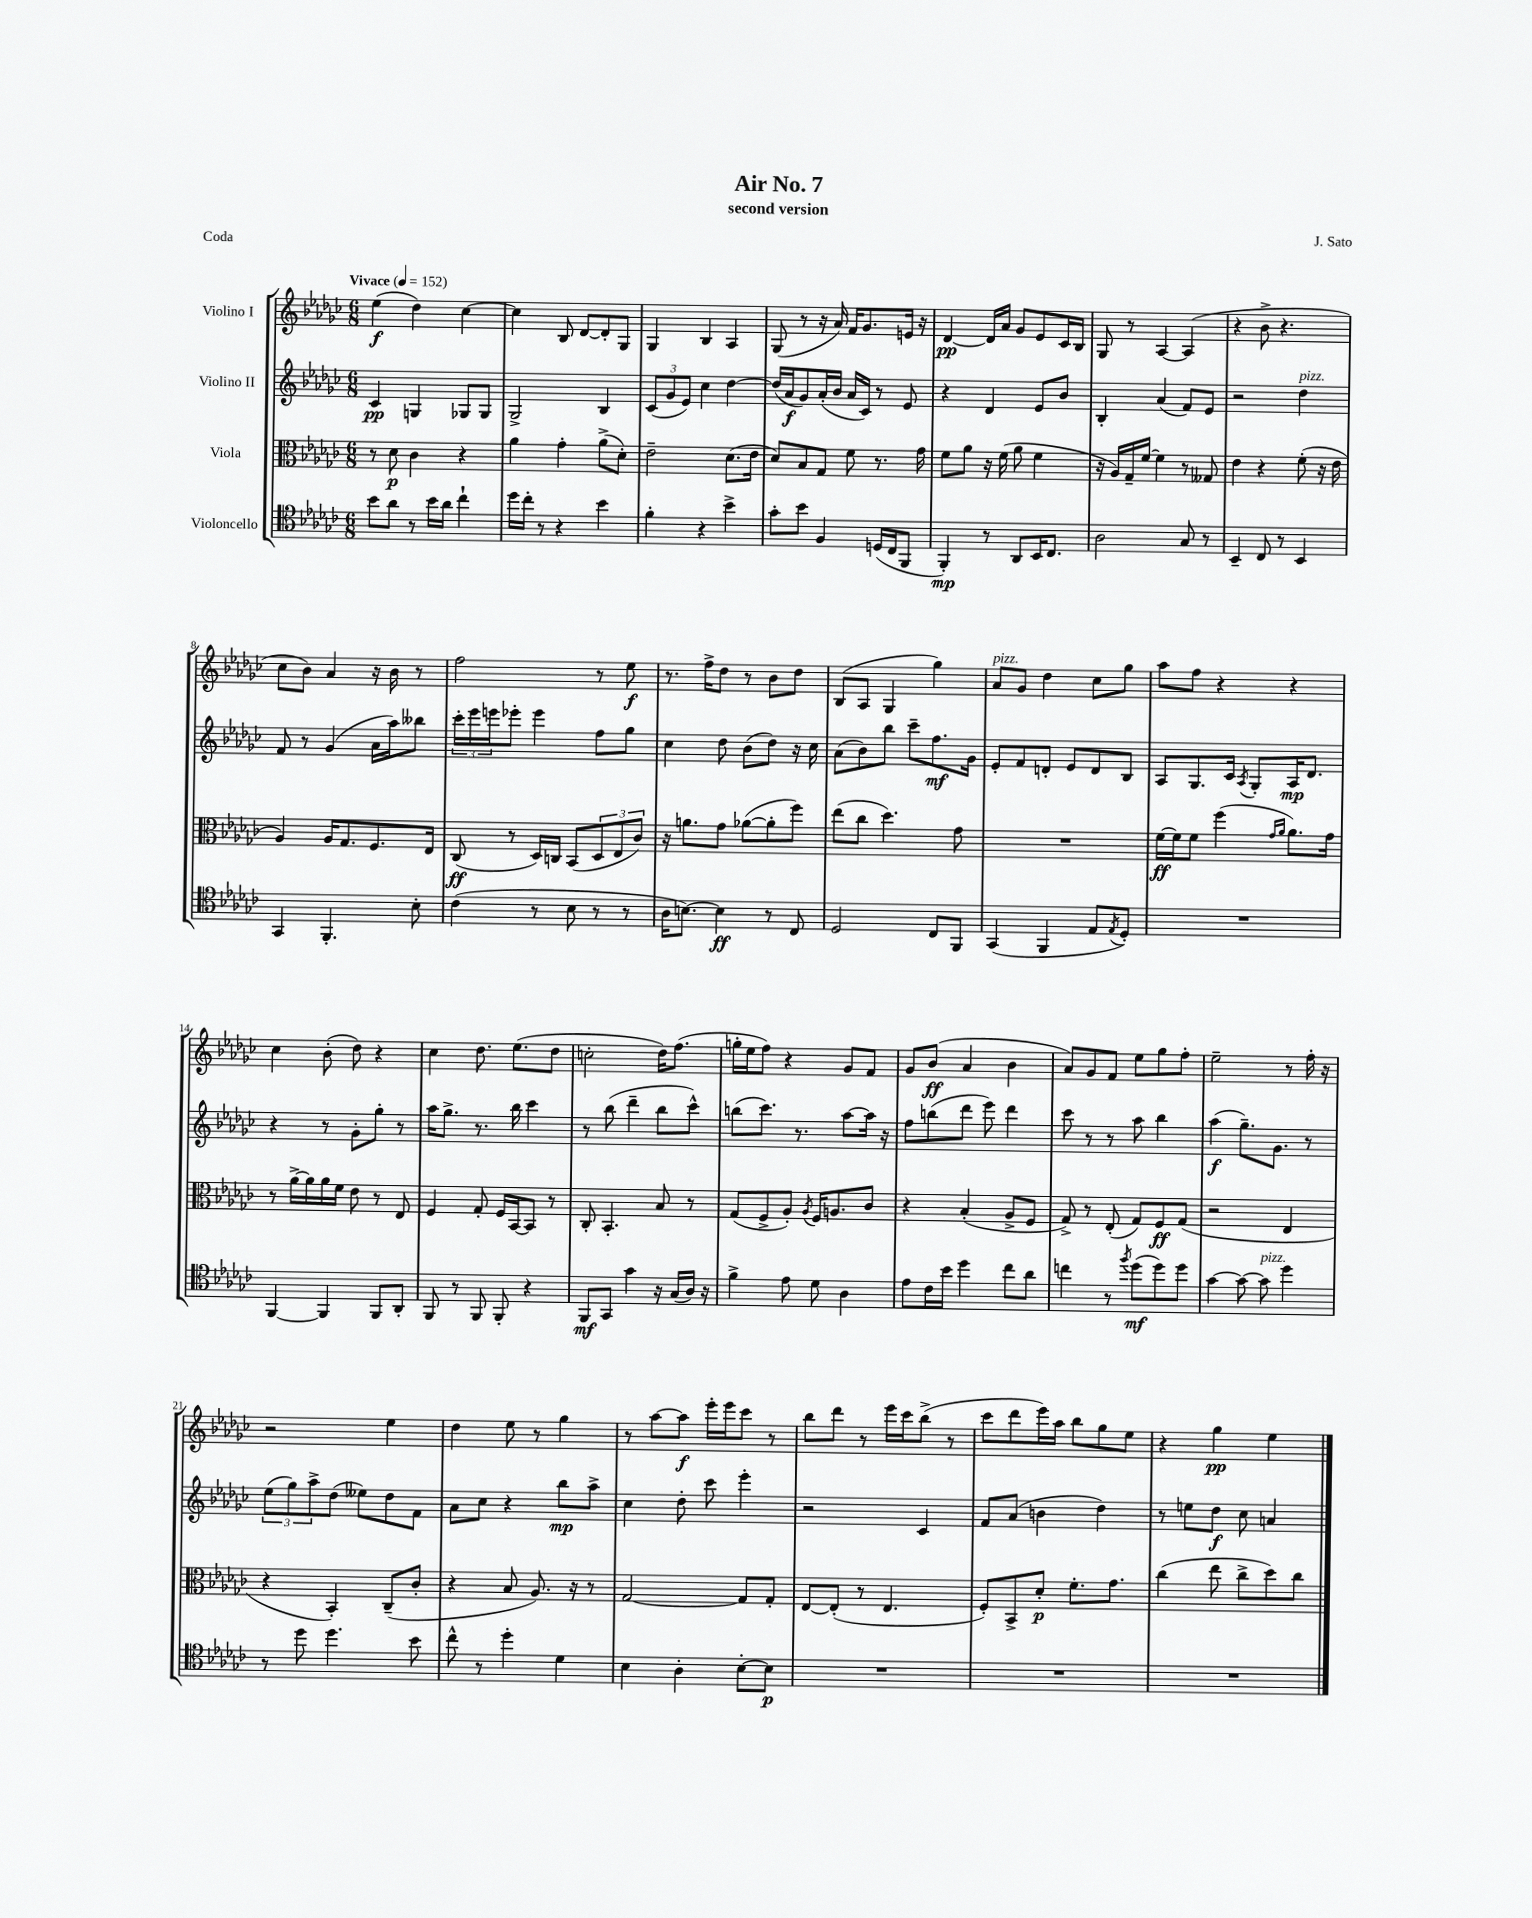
\header { title = "Air No. 7" composer = "J. Sato" subtitle = "second version" piece = "Coda" }
<<
\new StaffGroup <<
\new Staff = "s0" \with { instrumentName = "Violino I" } {
    \clef treble \key ges \major \numericTimeSignature \time 6/8 \tempo "Vivace" 4 = 152
    ees''4\f( des''4) ces''4~ |
    ces''4 bes8 des'8~ des'8-. ges8 |
    ges4 bes4 aes4 |
    ges8( r8 r16 aes'16) f'16 ges'8. e'16 r16 |
    des'4~\pp des'16 aes'16 ges'8 ees'8 ces'16 bes16 |
    ges8 r8 aes4~ aes4( |
    r4 bes'8-> r4. |
    ces''8 bes'8) aes'4 r16 bes'16 r8 |
    f''2 r8 ees''8\f |
    r8. f''16-> des''8 r8 bes'8 des''8 |
    bes8( aes8 ges4 ges''4) |
    aes'8^\markup { \italic "pizz." } ges'8 des''4 ces''8 ges''8 |
    aes''8 f''8 r4 r4 |
    ces''4 bes'8-.( des''8) r4 |
    ces''4 des''8. ees''8.( des''8 |
    c''2-. des''16) f''8.( |
    g''16-. ees''16 f''8) r4 ges'8 f'8 |
    ges'8 bes'8\ff( aes'4 bes'4 |
    aes'8) ges'8 f'8 ees''8 ges''8 f''8-. |
    ees''2-- r8 f''16-. r16 |
    r2 ees''4 |
    des''4 ees''8 r8 ges''4 |
    r8 aes''8~ aes''8\f ees'''16-. ees'''16 ces'''8 r8 |
    bes''8 des'''8 r8 ees'''16 ces'''16 bes''8->( r8 |
    ces'''8 des'''8 ees'''16) aes''16 bes''8 ges''8 ees''8 |
    r4 ges''4\pp ees''4 \bar "|." |
}
\new Staff = "s1" \with { instrumentName = "Violino II" } {
    \clef treble \key ges \major \numericTimeSignature \time 6/8
    ces'4\pp g4 ges8 ges8 |
    ges2-> bes4 |
    \tuplet 3/2 { ces'8( ges'8 ees'8) } ces''4 des''4~ |
    des''16( aes'16\f ges'8) aes'16-.( bes'16 aes'16 ces'16) r8 ees'8 |
    r4 des'4 ees'8 bes'8 |
    bes4-. aes'4( f'8) ees'8 |
    r2 des''4^\markup { \italic "pizz." } |
    f'8 r8 ges'4( aes'16 aes''16) beses''8 |
    \tuplet 3/2 { ces'''16-. ees'''16 e'''16 } ees'''8-. ees'''4 f''8 ges''8 |
    ces''4 des''8 bes'8( des''8) r16 ces''16 |
    aes'8( bes'8) bes''8 ces'''8-- f''8.\mf ges'16 |
    ees'8-. f'8 d'8-. ees'8 d'8 bes8 |
    aes8 ges8. ces'16 \acciaccatura { aes8 } ges8-. aes16\mp des'8. |
    r4 r8 ges'8-. ges''8-. r8 |
    aes''16 ges''8.-> r8. bes''16 ces'''4 |
    r8 bes''8( des'''4-- bes''8 ces'''8-^) |
    b''8( ces'''8.) r8. aes''8~ aes''16 r16 |
    f''8 b''8( des'''8 ees'''8) des'''4 |
    ces'''8 r8 r8 aes''8 bes''4 |
    aes''4\f( ges''8.--) ges'8. r8 |
    \tuplet 3/2 { ees''8( ges''8) aes''8-> } des''8( eeses''8) des''8 f'8 |
    aes'8 ces''8 r4 bes''8\mp aes''8-> |
    ces''4 des''8-. ces'''8 ees'''4-. |
    r2 ces'4 |
    f'8 aes'8( b'4 des''4) |
    r8 e''8 des''8\f ces''8 a'4 \bar "|." |
}
\new Staff = "s2" \with { instrumentName = "Viola" } {
    \clef alto \key ges \major \numericTimeSignature \time 6/8
    r8 des'8\p ces'4 r4 |
    aes'4 ges'4-. aes'8->( des'8-.) |
    ees'2-- des'8.( ees'16 |
    des'8) bes8 ges8 f'8 r8. ges'16 |
    f'8 aes'8 r16 f'16( aes'8 f'4 |
    r16 aes16) ges16-- f'16~ f'4 r8 geses8 |
    ees'4 r4 f'8-.( r16 ees'16 |
    aes4) aes16 ges8. f8. ees16 |
    ces8\ff( r8 des16) c16 bes,8( \tuplet 3/2 { des8 ees8 ces'8) } |
    r16 a'8. ges'8 aes'8~( aes'8-. f''8) |
    ees''8( ces''8 des''4.) ges'8 |
    R2. |
    f'16~\ff f'16 f'8 f''4( \grace { ges'16 aes'16 } aes'8.) ges'16 |
    r8 aes'16~-> aes'16 aes'16 f'16 ees'8 r8 ees8 |
    f4 ges8-. f16 bes,16~ bes,8 r8 |
    ces8-. bes,4.-. bes8 r8 |
    ges8( f8-> aes8-.) \acciaccatura { aes8 } f16 a8. ces'8 |
    r4 bes4-.( aes8-> f8 |
    ges8->) r8 ees8-.( ges8) f8\ff ges8( |
    r2 ees4 |
    r4 bes,4-.) ces8--( ces'8-. |
    r4 bes8 aes8.) r16 r8 |
    ges2~ ges8 ges8-. |
    ees8~ ees8-.( r8 ees4. |
    f8-.) bes,8-> des'8-.\p f'8.-. ges'8. |
    ces''4( ees''8 ces''8-> des''8) ces''8 \bar "|." |
}
\new Staff = "s3" \with { instrumentName = "Violoncello" } {
    \clef tenor \key ges \major \numericTimeSignature \time 6/8
    bes'8 aes'8 r8 bes'16 aes'16 ces''4-! |
    des''16 ces''16-. r8 r4 bes'4 |
    f'4-. r4 bes'4-> |
    ges'8-. bes'8 f4 d16( ces16 f,8 |
    f,4-.\mp) r8 aes,8 bes,16 ces8. |
    aes2 ges8 r8 |
    bes,4-- ces8 r8 bes,4 |
    ges,4 f,4.-. bes8-. |
    ces'4( r8 bes8 r8 r8 |
    aes16 b8.~) b4\ff r8 ces8 |
    des2 ces8 f,8 |
    ges,4( f,4 ees8 \acciaccatura { ees8 } des8-.) |
    R2. |
    f,4~ f,4 f,8 aes,8-. |
    f,8 r8 f,8 f,8-. r4 |
    f,8\mf ges,8 ges'4 r16 ges16( aes16) r16 |
    f'4-> ees'8 des'8 aes4 |
    ees'8 ces'16 bes'16 des''4 ces''8 aes'8 |
    c''4 r8 \acciaccatura { f''8 } des''8\mf( des''8) des''8 |
    ges'4~ ges'8~ ges'8^\markup { \italic "pizz." } des''4 |
    r8 des''8 des''4. bes'8 |
    ces''8-^ r8 des''4-. des'4 |
    bes4 aes4-. bes8~-. bes8\p |
    R2. |
    R2. |
    R2. \bar "|." |
}
>>
>>
